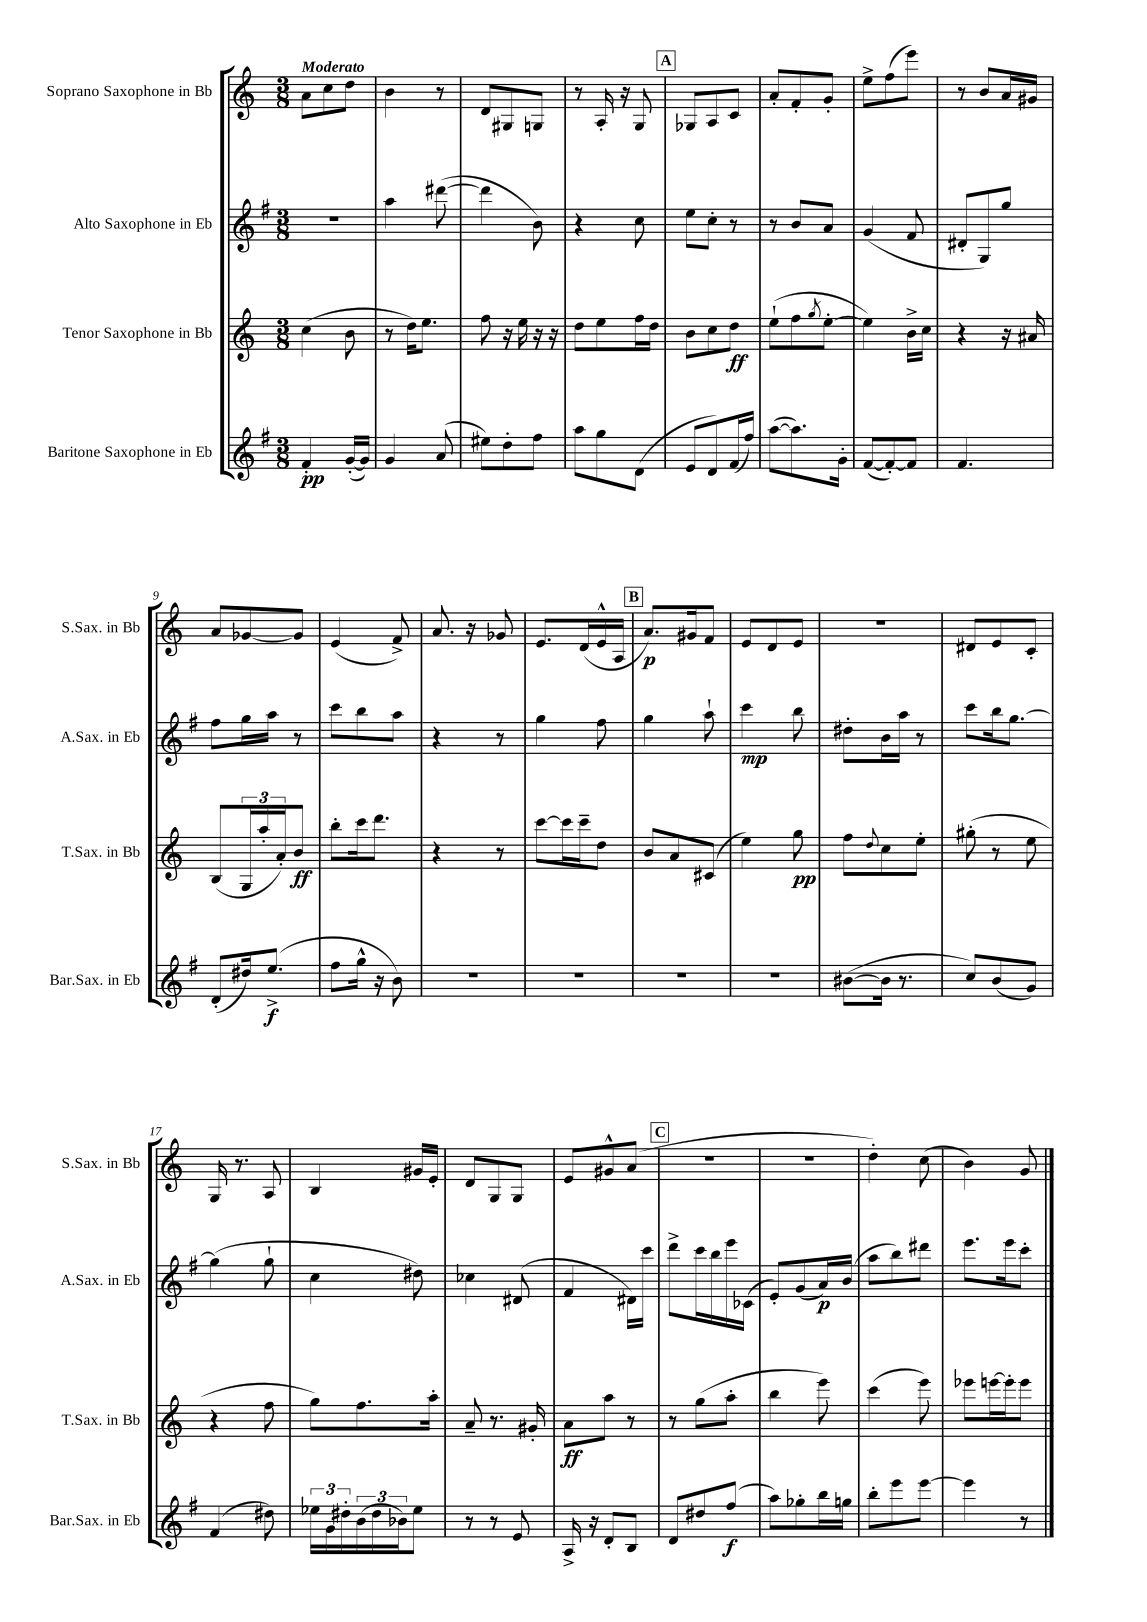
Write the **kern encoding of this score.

**kern	**kern	**kern	**kern
*staff4	*staff3	*staff2	*staff1
*clefG2	*clefG2	*clefG2	*clefG2
*k[f#]	*k[]	*k[f#]	*k[]
*M3/8	*M3/8	*M3/8	*M3/8
4f#'	(4cc	4.r	8a
.	.	.	8cc
([16g'	8b	.	8dd
16g])	.	.	.
=	=	=	=
4g	8r	4aa	4b
.	16dd)	.	.
.	8.ee	.	.
(8a	.	([8ddd#	8r
=	=	=	=
8ee#)	8ff	4ddd#]	8d
8dd'	16r	.	8G#
.	16ee	.	.
8ff#	16r	8b)	8G
.	16r	.	.
=	=	=	=
8aa	8dd	4r	8r
8gg	8ee	.	16A'
.	.	.	16r
(8d	16ff	8cc	8G
.	16dd	.	.
=	=	=	=
8e	8b	8ee	8G-
8d)	8cc	8cc'	8A
(16f#	8dd	8r	8c
16ff#)	.	.	.
=	=	=	=
([8aa	(8ee`	8r	8a'
8.aa])	8ff	8b	8f'
.	8qgg	.	.
.	[8ee'	8a	8g'
16g'	.	.	.
=	=	=	=
([8f#	4ee])	(4g	8ee^
8f#'_)	.	.	(8ff
8f#]	16b^	8f#	8eee)
.	16cc	.	.
=	=	=	=
4.f#	4r	8d#'	8r
.	.	8G)	8b
.	16r	8gg	16a
.	16a#	.	16g#
=	=	=	=
(8d'	(8B	8ff#	8a
16dd#)	24G	16gg	[8g-
.	24aa'	.	.
(8.ee^	.	16aa	.
.	24a')	.	.
.	8b	8r	8g-]
=	=	=	=
8ff#	8bb'	8ccc	(4e
16gg^^	16ccc	8bb	.
16r	8.ddd	.	.
8b)	.	8aa	8f^)
=	=	=	=
4.r	4r	4r	8.a
.	.	.	16r
.	8r	8r	8g-
=	=	=	=
4.r	[8ccc	4gg	8.e
.	16ccc]	.	.
.	16ccc~	.	(16d
.	8dd	8ff#	16e^^
.	.	.	16A
=	=	=	=
4.r	8b	4gg	8.a)
.	8a	.	.
.	.	.	16g#
.	(8c#	8aa`	8f
=	=	=	=
4.r	4ee)	4ccc	8e
.	.	.	8d
.	8gg	8bb	8e
=	=	=	=
([8b#	8ff	8dd#'	4.r
.	8qqdd	.	.
16b#]	8cc	16b	.
8.r	.	16aa	.
.	8ee'	8r	.
=	=	=	=
8cc)	(8gg#'	8ccc	8d#
(8b	8r	16bb	8e
.	.	[8.gg	.
8g)	8ee	.	8c'
=	=	=	=
(4f#	4r	(4gg]	16G
.	.	.	8.r
8dd#)	8ff	8gg`	8A
=	=	=	=
24ee-	8gg)	4cc	4B
24g	.	.	.
24dd#'	.	.	.
(24b	8.ff	.	.
24dd#	.	.	.
24b-)	.	.	.
8ee-	.	8dd#)	16g#
.	16aa'	.	16e'
=	=	=	=
8r	8a~	4cc-	8d
8r	8.r	.	8G
8e	.	(8d#	8G
.	16g#'	.	.
=	=	=	=
16A^	8a	4f#	8e
16r	.	.	.
8d'	8aa	.	8g#^^
8B	8r	16d#)	(8a
.	.	16ccc	.
=	=	=	=
8d	8r	8ddd^	4.r
8dd#	(8gg	16ccc	.
.	.	16bb	.
(8ff#	8aa'	16eee	.
.	.	(16c-	.
=	=	=	=
8aa)	4bb	8e')	4.r
8gg-'	.	(8g	.
16bb	8eee)	16a)	.
16gg	.	(16b	.
=	=	=	=
8bb'	(4ccc	8aa	4dd')
8eee	.	8bb)	.
[8eee	8eee)	8ddd#	(8cc
=	=	=	=
4eee]	8eee-	8.eee	4b)
.	[16eee	.	.
.	16eee']	16eee	.
8r	8eee	8ccc'	8g
==	==	==	==
*-	*-	*-	*-
